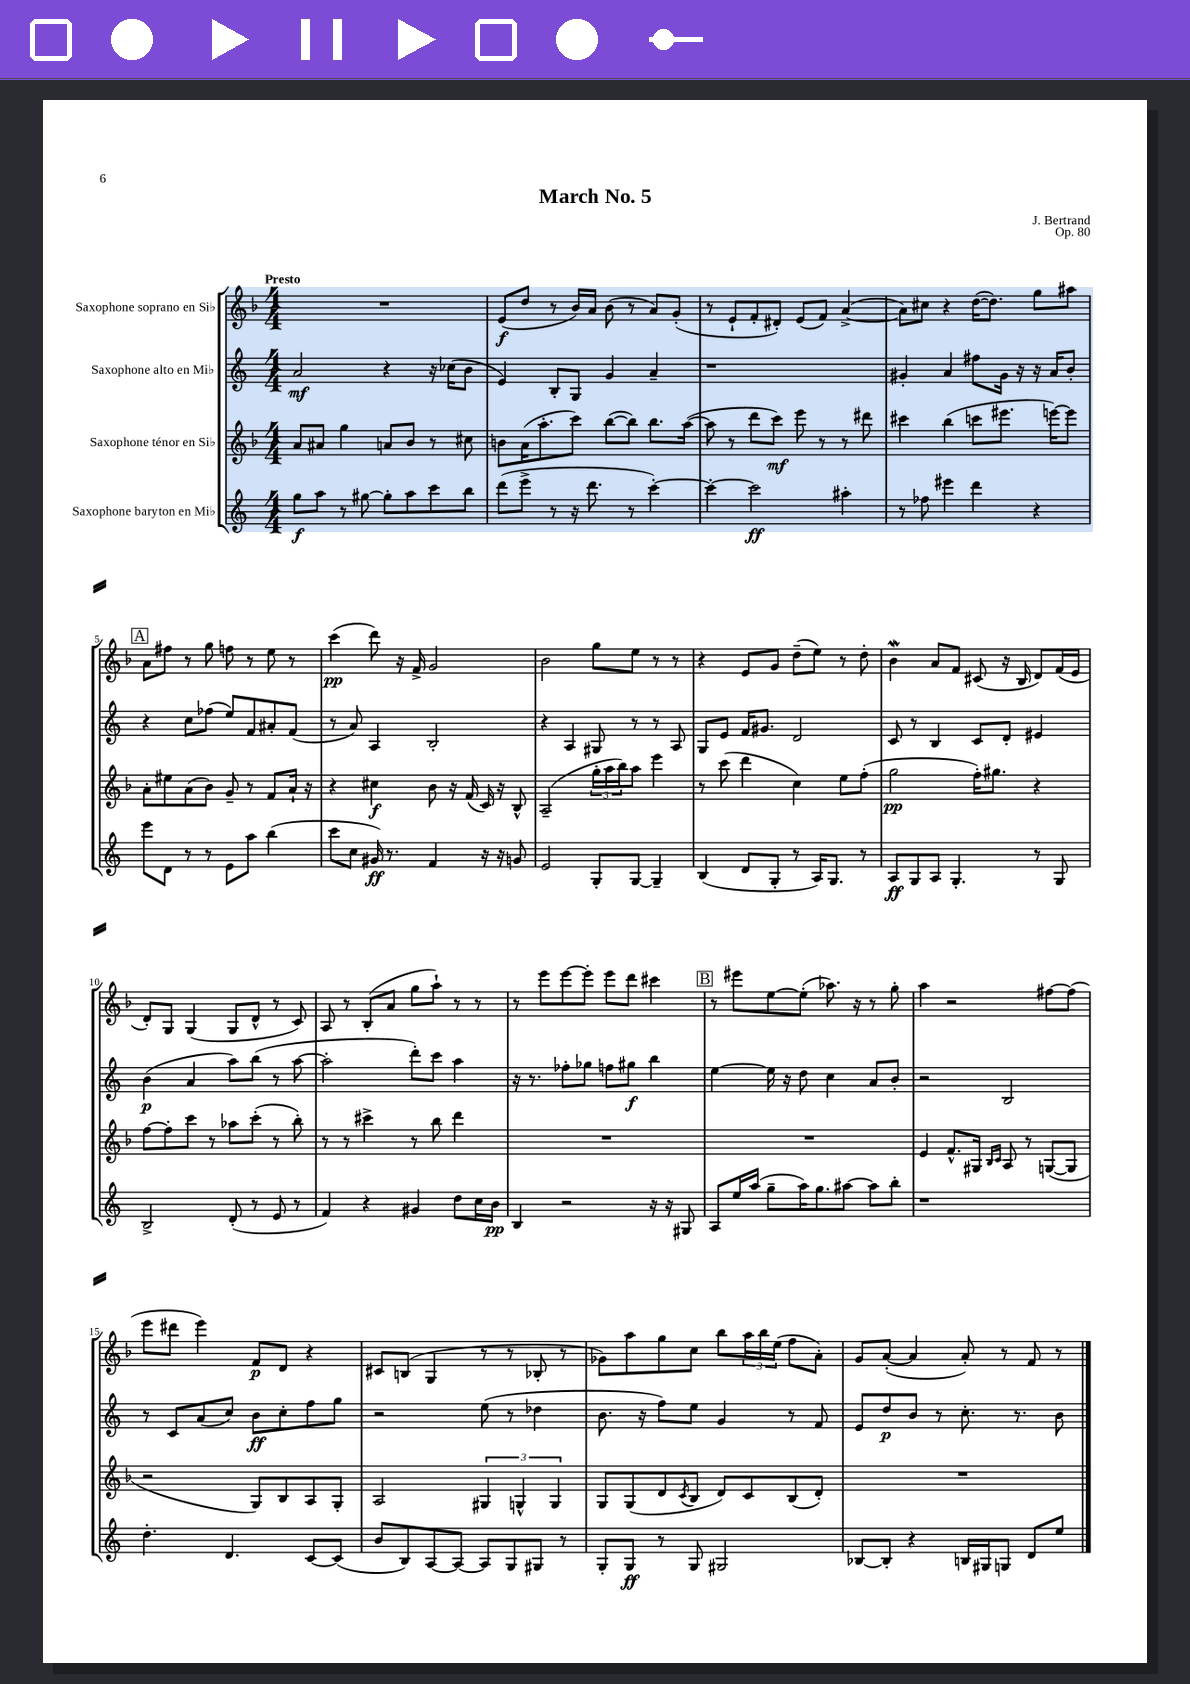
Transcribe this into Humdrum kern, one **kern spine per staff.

**kern	**kern	**kern	**kern
*staff4	*staff3	*staff2	*staff1
*clefG2	*clefG2	*clefG2	*clefG2
*k[]	*k[b-]	*k[]	*k[b-]
*M4/4	*M4/4	*M4/4	*M4/4
8gg\L	8a/L	2a/	1r
8aa\J	8a#/J	.	.
8r	4gg\	.	.
[8gg#\	.	.	.
8gg#'\]L	8a/L	4r	.
8aa\	8b-/J	.	.
8ccc\	8r	16r	.
.	.	(16cc-\LK	.
8bb\J	8cc#\	8b\J	.
=	=	=	=
(8ddd\L	8b\L	4e/)	(8e/L
8eee^\J	(16a\K	.	8dd/J
.	8.aa'\	.	.
8r	.	8B'/L	8r
16r	8ccc\J)	8G/J	16b-/LL)
8.ddd\	.	.	16a/JJ
.	([8bb-\L	4g/	(8b-\
8r	8bb-\]J)	.	8r
[4ccc'\)	8.bb-\L	4a~/	8a/L)
.	.	.	(8g'/J
.	([16aa\Jk	.	.
=	=	=	=
4ccc'\_	8aa\]	1r	8r
.	8r	.	8e`/L
2ccc\]	8ddd\L	.	8f'/
.	8ccc\J)	.	8d#'/J)
.	8eee\	.	(8e/L
.	8r	.	8f/J)
4aa#'\	8r	.	([4a^/
.	8ddd#\	.	.
=	=	=	=
8r	4ccc#\	4g#'/	8a\]L)
8ff-\	.	.	8cc#\J
4eee#\	(4bb-\	4a/	4r
4ddd\	8ccc\L	8ff#\L	([16dd\LK
.	.	.	8.dd\]J)
.	8.eee#\J	16g#\Jk	.
.	.	16r	.
4r	.	16r	8gg\L
.	[16eee\LK)	16a/LK	.
.	8eee\]J	8b'/J	8aa#\J
=	=	=	=
8eee\L	8a'\L	4r	8a\L
8d\J	8ee#\	.	8ff#\J
8r	(8a\	8cc\L	8r
8r	8b-\J)	(8ff-\J	8gg\
8e\L	8g~/	8ee/L)	8ff\
8aa\J	8r	8f/	8r
(4bb\	8f/L	8a#'/	8ee\
.	16a`/Jk	(8f/J	8r
.	16r	.	.
=	=	=	=
8ccc\L	4r	8r	(4ccc\
8cc\J	.	8a/)	.
16g#/)	4cc#\	4A/	8ddd\)
8.r	.	.	.
.	.	.	16r
.	.	.	16f^/
4f/	8b-\	2B'/	2g/
.	16r	.	.
.	(16f/	.	.
16r	16c/)	.	.
16r	16r	.	.
8g/	8B-^^/	.	.
=	=	=	=
2e/	(2A~/	4r	2b-\
.	.	4A/	.
8G'/L	24gg'\LL	8G#/	8gg\L
.	24aa\	.	.
.	24bb-\J)	.	.
[8G/J	8aa\J	8r	8ee\J
4G~/]	4eee\	8r	8r
.	.	8A/	8r
=	=	=	=
(4B/	8r	8G/L	4r
.	(8ccc\	8e/J	.
8d/L	4ddd\	16f/LK	8e/L
.	.	8.g#/J	.
8G'/J	.	.	8g/J
8r	4cc\)	2d/	(8dd~\L
16A/LK)	.	.	8ee\J)
8.G/J	.	.	.
.	8ee\L	.	8r
8r	(8ff'\J	.	8dd'\
=	=	=	=
8A/L	2gg\	8c/	4b-\
8G/	.	8r	.
8A/J	.	4B/	8a/L
4.G'/	.	.	8f/J
.	16ff'\LK)	8c/L	(8c#/
.	8.gg#\J	.	.
.	.	8d'/J	16r
.	.	.	16B-/
8r	4r	4e#/	8d/L)
8G/	.	.	(16f/L
.	.	.	16e/JJ
=	=	=	=
2B^/	[8ff\L	(4b\	8d'/L)
.	8ff'\]	.	8G/J
.	8ccc\J	4a/	(4G/
.	8r	.	.
(8d'/	8aa-\L	8aa\L)	8G/L
8r	(8ccc'\J	(8bb\J	8d^^/J
8e/	8r	8r	8r
8r	8bb-'\)	[8aa\	8c/)
=	=	=	=
4f/)	8r	2aa'\]	8A/
.	8r	.	8r
4r	4ccc#^\	.	(8B-'/L
.	.	.	8a/J
4g#/	8r	8ddd'\L)	8gg\L
.	8bb-\	8ccc\J	8aa`\J)
8dd\L	4ddd\	4aa\	8r
16cc\L	.	.	8r
16b\JJ	.	.	.
=	=	=	=
4B/	1r	16r	8r
.	.	8.r	.
.	.	.	8eee\L
2r	.	8ff-'\L	[8eee\
.	.	8gg-\J	8eee'\]J
.	.	8ff\L	8eee\L
.	.	8gg#\J	8ddd\J
16r	.	4bb\	4ccc#\
16r	.	.	.
8G#/	.	.	.
=	=	=	=
8A/L	1r	[4ee\	8r
16ee/L	.	.	8eee#\L
(16aa/JJ	.	.	.
8gg~\L	.	16ee\]	[8ee\
.	.	16r	.
16aa\K)	.	8dd\	(8ee'\]J
8.gg\	.	.	.
.	.	4cc\	8.aa-\)
[8aa#\J	.	.	.
.	.	.	16r
8aa#\]L	.	8a/L	8r
8bb'\J	.	8b'/J	8gg'\
=	=	=	=
1r	4e/	2r	4aa\
.	8.f^^/L	.	2r
.	16G#/Jk	.	.
.	16qqB-/LL	.	.
.	16qqc/JJ	.	.
.	8A/	2B/	.
.	8r	.	.
.	([8G/L	.	[8ff#\L
.	8G/]J	.	(8ff#\]J
=	=	=	=
4.dd'\	2r	8r	8eee\L
.	.	8c/L	8ddd#\J
.	.	(8a/	4eee\)
4.d/	.	8cc/J)	.
.	8G/L)	8b\L	8f/L
.	8B-/	8cc'\	8d/J
[8c/L	8A/	8ff\	4r
(8c/]J	8G'/J	8gg\J	.
=	=	=	=
8b/L	2A/	2r	8c#/L
8B/)	.	.	(8B/J
[8A/	.	.	4G/
8A/_J	.	.	.
8A/]L	6G#/	(8ee\	8r
8G/	.	8r	8r
.	6G^^/	.	.
8G#/J	.	4dd-\	8B-'/
.	6G/	.	.
8r	.	.	8r
=	=	=	=
8G'/L	8G/L	8.b\	8g-\L)
8G/J	(8G/	.	8aa\
.	.	16r	.
8r	8d/	8ff\L)	8gg\
.	8qc/	.	.
8G/	8B-/J	8ee\J	8cc\J
2G#/	8d/L)	4g/	8bb-\L
.	8c/	.	24aa\L
.	.	.	24bb-\
.	.	.	(24ee\JJ
.	(8B-/	8r	8ff\L
.	8d'/J)	8f/	8a'\J)
=	=	=	=
[8B-/L	1r	8e/L	8g/L
8B-'/]J	.	8dd/	([8a'/J
4r	.	8b/J	4a/]
.	.	8r	.
16B/LL	.	8.cc'\	8a'/)
16G#/J	.	.	.
8G/J	.	.	8r
.	.	8.r	.
8d/L	.	.	8f/
8ee/J	.	8b\	8r
==	==	==	==
*-	*-	*-	*-
